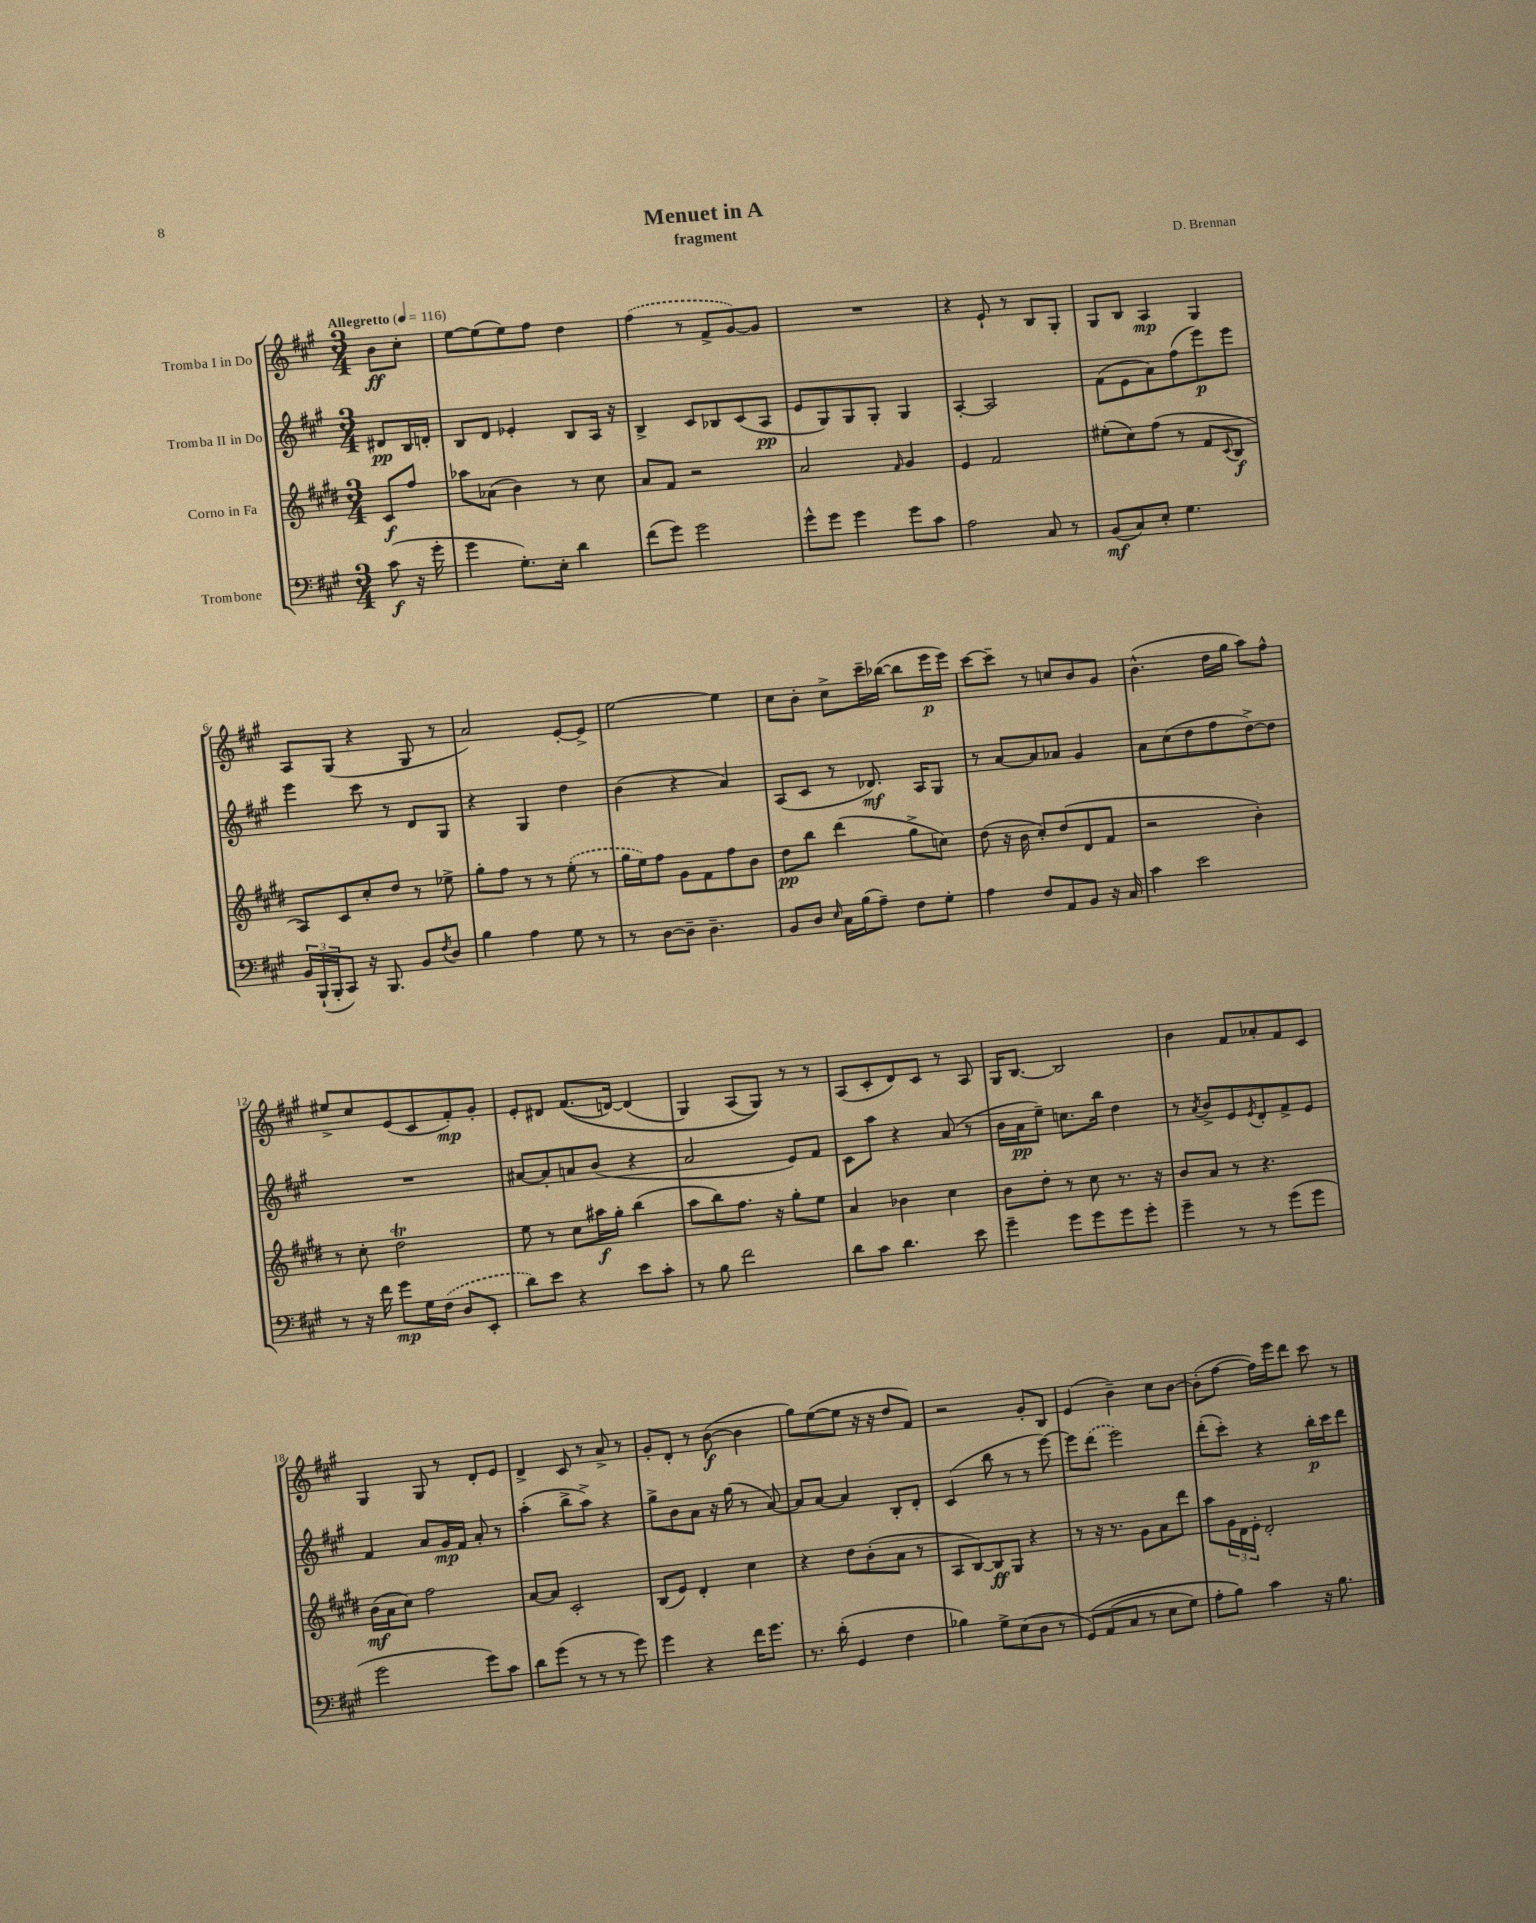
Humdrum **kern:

**kern	**kern	**kern	**kern
*staff4	*staff3	*staff2	*staff1
*clefF4	*clefG2	*clefG2	*clefG2
*k[f#c#g#]	*k[f#c#g#d#]	*k[f#c#g#]	*k[f#c#g#]
*M3/4	*M3/4	*M3/4	*M3/4
*MM116	*MM116	*MM116	*MM116
(8c#	8c#	8d#	8b
16r	8ff#	16B	8cc#'
16g#'	.	16d'	.
=	=	=	=
4g#	8aa-	8B	[8ee
.	(8a-	8d	(8ee]
8.G#')	4b)	4e-'	8ee)
.	.	.	8ff#
16E'	.	.	.
4d	8r	8B	4dd
.	8cc#	16A	.
.	.	16r	.
=	=	=	=
(8f#	8a	4B^	(4ff#
8g#)	8f#	.	.
2g#	2r	8c#	8r
.	.	8B-	8f#^
.	.	(8c#	[8g#)
.	.	8A	8g#]
=	=	=	=
8g#^^	2a	8e	2.r
8g#	.	8G#)	.
4g#	.	8G#	.
.	.	8G#'	.
.	16qqf#	.	.
8g#	4g#	4G#	.
8c#	.	.	.
=	=	=	=
2A	4e	[4A'	4r
.	2f#	2A]	8e`
.	.	.	8r
8C#	.	.	8B
8r	.	.	8G#'
=	=	=	=
(8BB	(8ee#'	(8f#	8G#
8C#)	8cc#)	8e	8B
8E'	(8ff#	8a)	4A
4.G#	8r	(8ff#	.
.	8f#	8eee)	4G#
.	8qqc#	.	.
.	8B	8eee	.
=	=	=	=
24BB	8A)	4eee	8A
(24BBB`	.	.	.
24BBB'	.	.	.
8CC#)	8c#	.	(8G#
16r	8cc#'	8ccc#	4r
8.BBB	.	.	.
.	8dd#	8r	.
8BB	8r	8d	8G#
8qF#	.	.	.
8D	8ee-^	8G#	8r
=	=	=	=
4B	8gg#'	4r	2a)
.	8ff#	.	.
4A	8r	4G#	.
.	8r	.	.
8G#	(8ee'	4dd	[8e'
8r	8r	.	8e^]
=	=	=	=
8r	16gg#	(4b	[2ee
.	16ee)	.	.
[8D	8ff#	.	.
8D~]	8g#	4r	.
4.D~	8f#	.	.
.	8ff#	4a)	4ee]
.	8b	.	.
=	=	=	=
8BB	8dd#	(8A	8cc#
8D	8bb	8c#	8b'
16qqE	.	.	.
16C#	(4ddd#	8r	8cc#^
(16B	.	.	.
8A~)	.	8.d-)	16ccc#~
.	.	.	([16bb-
8F#	8gg#^	.	8bb-]
.	.	16A	.
8G#'	8cc)	8G#	16eee
.	.	.	16eee)
=	=	=	=
4A	(8dd#	8r	[8ccc#
.	16r	[8a	8ccc#~]
.	16b	.	.
8F#	8cc#')	8a]	8r
8AA	(8dd#	8a-	8cc
8BB	8d#	4g#	8b
16r	8f#	.	8g#
16C#	.	.	.
=	=	=	=
4c#	2r	8a	(4.b^^
.	.	(8cc#	.
2e	.	8dd	.
.	.	8ff#	16dd
.	.	.	16gg#
.	4b')	[8dd^)	8aa)
.	.	8dd]	8ff#^^
=	=	=	=
8r	8r	2.r	8ee#^
16r	8cc#'	.	8cc#
16f#	.	.	.
8g#	2dd#	.	(8e
16G#	.	.	8c#
(16F#	.	.	.
8D	.	.	8f#')
8EE'	.	.	8g#'
=	=	=	=
8d)	8ee	[8a#	8e'
8e	8r	8a#']	8d#
4r	8cc#	8a	&((8.f#
.	16aa#	(8b	.
.	16gg#'	.	[16d)
8e	(4bb	4r	(4d]
8c#'	.	.	.
=	=	=	=
8r	8aa	2a	4G#)
8B	8bb)	.	.
2f#	8.ff#	.	(8A
.	.	.	8G#)&)
.	16r	.	.
.	8gg#'	8e)	8r
.	8ee	8f#	8r
=	=	=	=
8d	4a	8c#	(8A
8c#	.	8aa	8c#'
4.d	4b-	4r	8d)
.	.	.	8c#
.	4cc#	(8a	8r
8e	.	8r	8A
=	=	=	=
4g#~	8b	16b	16G#
.	.	16a	[8.B
.	8dd#'	8ee~)	.
8g#	8r	8.cc	2B]
8g#	8cc#	.	.
.	.	16bb	.
8g#	8.r	4dd	.
8g#'	.	.	.
.	16r	.	.
=	=	=	=
4g#~	8b	8r	4b
.	.	8qa	.
.	8a	8b^	.
8r	8r	8e	8f#
.	.	8qe	.
8r	4.r	8d'	8a-'
(8g#	.	8f#^	8f#
8g#	.	8e	8c#
=	=	=	=
2g#	(16b	4f#	4G#
.	16a	.	.
.	8cc#)	.	.
.	2ff#	8a	8G#
.	.	16g#	8r
.	.	16f#	.
8g#)	.	8a'	8d'
8c#	.	8r	8e
=	=	=	=
8d	[8a	(4aa'	4d^
(8g#	8a]	.	.
8r	2c#'	8bb^	8c#
8r	.	8aa^)	8r
8r	.	4r	8a^
8g#)	.	.	8r
=	=	=	=
4g#	(8B	8gg#^	8g#'
.	8e)	8b	8d'
4r	4d#'	8a	8r
.	.	16r	([8b
.	.	(16gg#	.
16f#	4cc#	8r	4b]
8.g#	.	.	.
.	.	[8a)	.
=	=	=	=
8.r	4r	8a]	8gg#)
.	.	[8a	([8ee
(16d'	.	.	.
4GG#	8dd#	4a]	8ee]
.	(8b'	.	16r
.	.	.	16r
4F#	8a	8B'	8dd
.	8r	8d'	8f#)
=	=	=	=
4B-)	8A	(4c#	2r
.	[8B)	.	.
8G#^	8B]	8bb	.
(8E	8G#	8r	.
8D	4r	8r	8g#'
8r	.	[8eee)	8B
=	=	=	=
&(8GG#)	8r	8eee]	(4e
(8AA	16r	(8ddd	.
.	8.r	.	.
8C#	.	2eee)	4b~)
8r	8g#	.	.
8E	8a	.	8cc#
8G#)	8ddd#	.	[8b
=	=	=	=
8A'	8aa	(8ddd'	(8b']
8B&)	24g#	8ccc#')	[8ff#
.	24d#	.	.
.	24e'	.	.
4c#	2d#'	4r	16ff#])
.	.	.	16eee
.	.	.	8ddd
16r	.	16bb'	8ccc#
8.B	.	16ccc#	.
.	.	8ddd	8r
==	==	==	==
*-	*-	*-	*-
